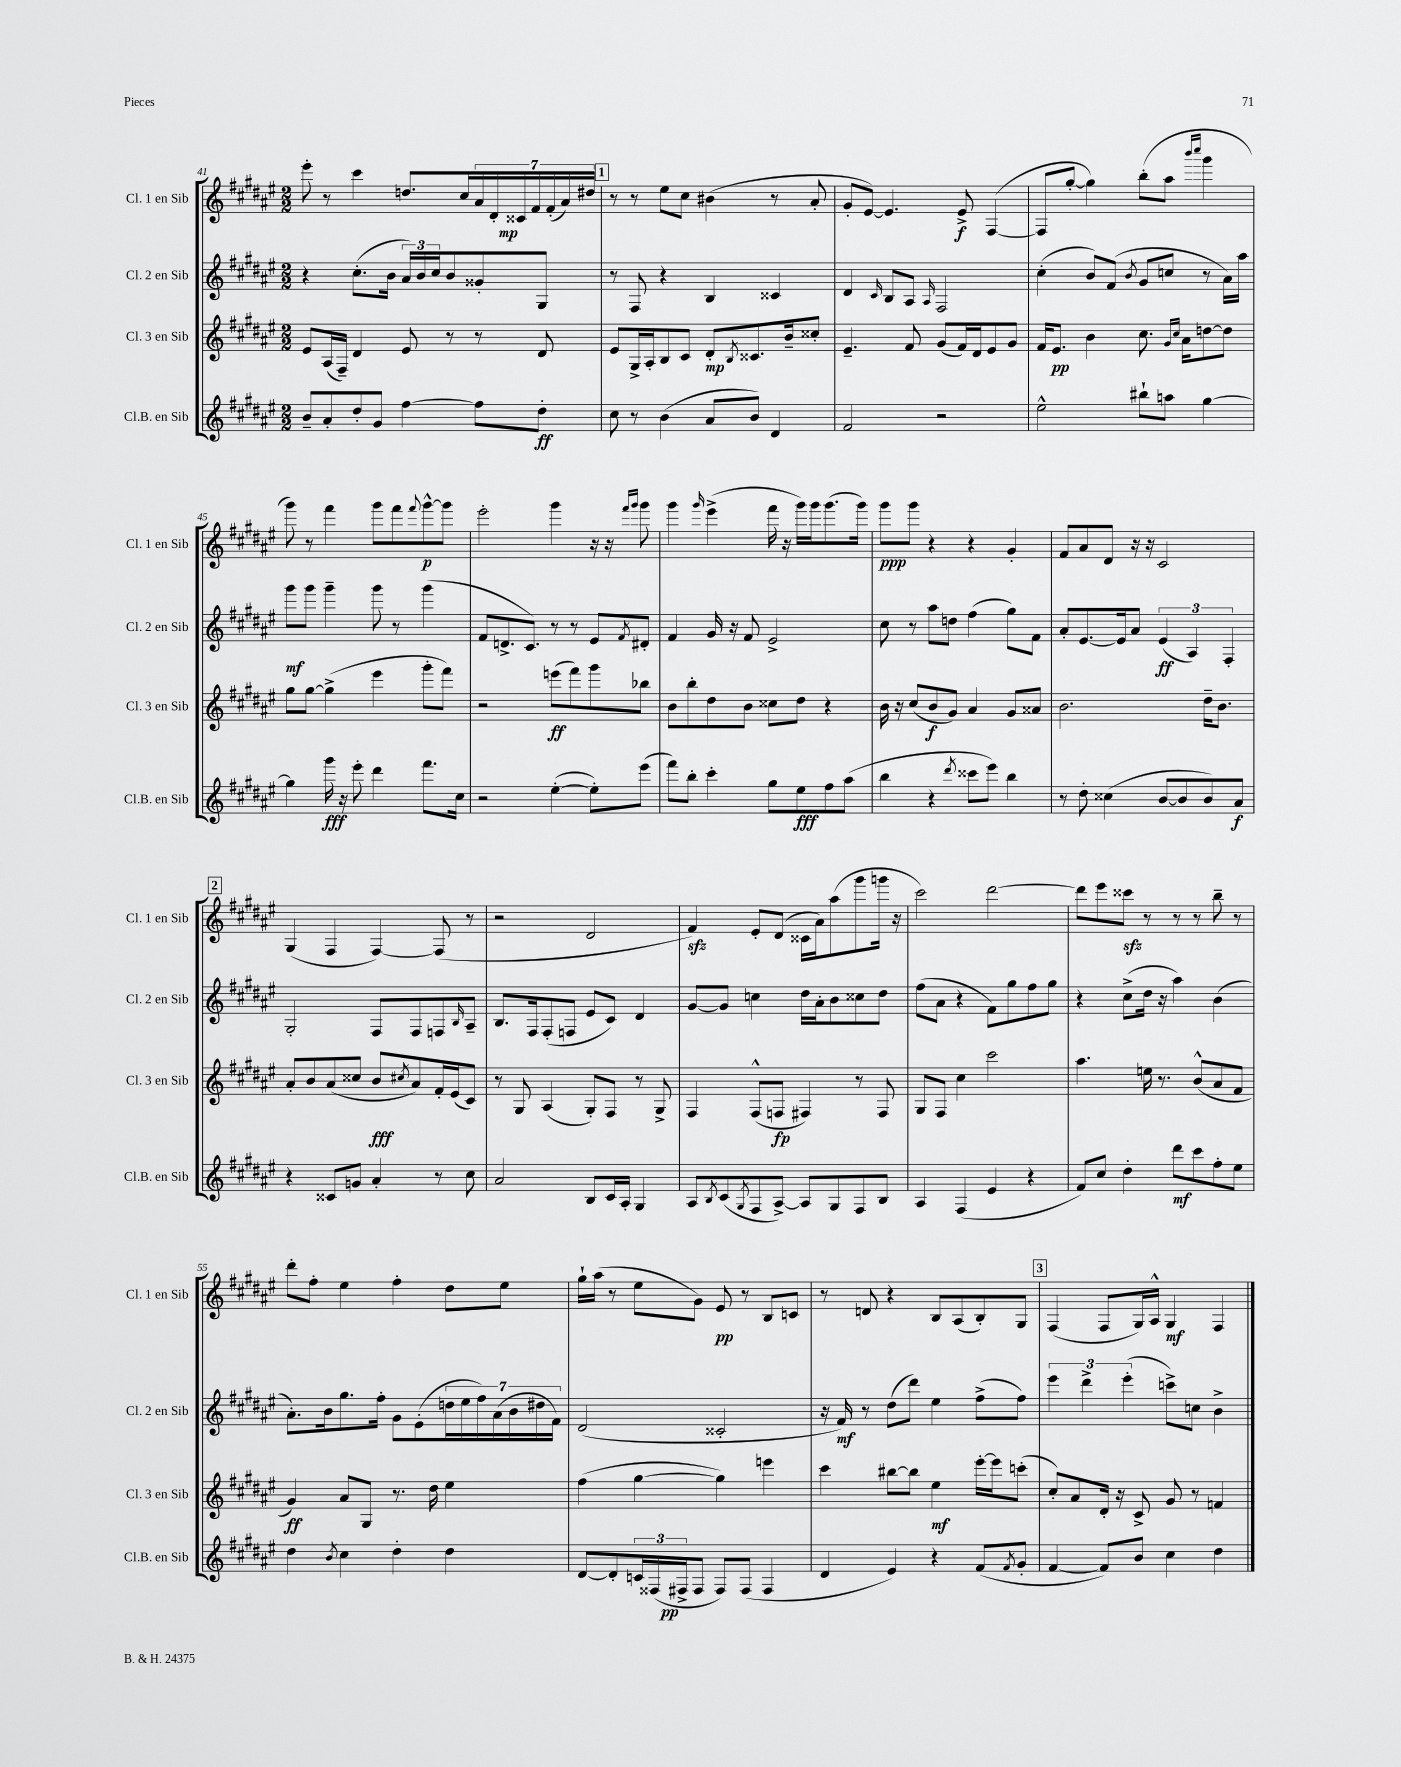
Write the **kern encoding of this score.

**kern	**kern	**kern	**kern
*staff4	*staff3	*staff2	*staff1
*clefG2	*clefG2	*clefG2	*clefG2
*k[f#c#g#d#a#e#]	*k[f#c#g#d#a#e#]	*k[f#c#g#d#a#e#]	*k[f#c#g#d#a#e#]
*M2/2	*M2/2	*M2/2	*M2/2
8b~/L	8e#/L	4r	8eee#'\
8a#'/	(16A#/L	.	8r
.	16F#~/JJ)	.	.
8dd#'/	4d#/	(8.cc#'\L	4ccc#\
8g#/J	.	.	.
.	.	16b\Jk	.
[4ff#\	8e#/	24a#/LL)	8.dd/L
.	.	24b/	.
.	.	24cc#/J	.
.	8r	8b/	.
.	.	.	16cc#/L
8ff#\]L	8r	8g##'/	28a#/
.	.	.	28d#'/
.	.	.	28c##/
.	.	.	28f#/
8dd#'\J	8d#/	8G#/J	.
.	.	.	(28f#'/
.	.	.	28a#/)
.	.	.	28dd#/JJ
=	=	=	=
8cc#\	8e#/L	8r	8r
8r	16G#^/L	8F#/	8r
.	16A#'/J	.	.
(4b\	8B/	4r	8ee#\L
.	8c#/J	.	8cc#\J
8a#/L	8d#'/L	4B/	(4b#\
.	8qB/	.	.
8b/J)	8.c##/	.	.
4d#/	.	4c##/	8r
.	16b~/k	.	.
.	8cc##'/J	.	8a#'/
=	=	=	=
2f#/	4.e#~/	4d#/	8g#'/L
.	.	.	[8e#/J)
.	.	16qqc#/	.
.	.	8B/L	4.e#/]
.	8f#/	8A#/J	.
.	.	16qqA#/	.
2r	(8g#/L	2F#/	.
.	16f#/L)	.	8e#^/
.	16d#/J	.	.
.	8e#/	.	([4F#/
.	8g#/J	.	.
=	=	=	=
2ee#^^\	16f#/LK	(4cc#'\	8F#/]L
.	8.e#/J	.	.
.	.	.	[8gg#'/J
.	4b\	8b/L)	4gg#\])
.	.	(8f#/J	.
.	.	8qb/	.
8bb#`\L	8.cc#\	8g#/L	(8bb'\L
8aa\J	.	8cc/J	8aa#\J
.	16qqg#/LL	.	.
.	16qqcc#/JJ	.	.
.	16a#\LK	.	.
.	.	.	16qqbbb/LL
.	.	.	16qqcccc#/JJ
[4gg#\	[8dd\	8r	4ggg#\
.	8dd\]J	16a#\LL)	.
.	.	16aa#\JJ	.
=	=	=	=
4gg#\]	8gg#\L	8ggg#\L	8ggg#\)
.	[8gg#\J	8ggg#\J	8r
16ggg#\	(4gg#^\]	4ggg#~\	4fff#\
16r	.	.	.
8eee#'\	.	.	.
4ddd#\	4eee#\	8ggg#\	8ggg#\L
.	.	8r	8fff#\
.	.	.	8qqfff#/
8.fff#\L	8ggg#'\L	(4ggg#\	[8ggg#^^\
.	8fff#\J)	.	8ggg#\]J
16cc#\Jk	.	.	.
=	=	=	=
2r	2r	8f#/L	2eee#'\
.	.	8.d^/	.
.	.	8.c#/J)	.
([4ee#'\	(8eee\L	8r	4ggg#\
.	8fff#\)	8r	.
8ee#'\]L)	8ggg#\	8e#/L	16r
.	.	.	16r
.	.	.	16qqfff#/LL
.	.	8qf#/	16qqggg#/JJ
(8eee#\J	8bb-\J	8d#'/J	8ggg#\
=	=	=	=
8fff#\L)	8b\L	4f#/	4ggg#\
8bb'\J	8bb'\	.	.
.	.	.	16qqggg#/
4ccc#'\	8dd#\	16g#/	(4eee#^\
.	.	16r	.
.	8b\J	8f#/	.
8gg#\L	8cc##\L	2e#^/	16fff#\
.	.	.	16r
8ee#\	8dd#\J	.	16ggg#\LL)
.	.	.	16ggg#\J
8ff#\	4r	.	(8.ggg#\
(8aa#\J	.	.	.
.	.	.	16ggg#\Jk)
=	=	=	=
4bb\	16b\	8cc#\	8ggg#\L
.	16r	.	.
.	(8cc#/L	8r	8ggg#\J
4r	8b/	8aa#\L	4r
.	8g#/J)	8dd\J	.
8qddd#/	.	.	.
8ccc##\L	4a#/	(4ff#\	4r
8eee#\J)	.	.	.
4bb\	8g#/L	8gg#\L)	4g#'/
.	8a##/J	8f#\J	.
=	=	=	=
8r	2.b\	8a#'/L	8f#/L
8dd#'\	.	[8.e#/	8a#/
(4cc##\	.	.	8d#/J
.	.	16e#/]k	.
.	.	8a#/J	16r
.	.	.	16r
[8b/L	.	(6e#/	2c#/
8b/]	.	.	.
.	.	6A#/)	.
8b/)	16dd#~\LK	.	.
.	8.b\J	.	.
.	.	6F#'/	.
8a#/J	.	.	.
=	=	=	=
4r	8a#'/L	2G#'/	(4G#/
.	8b/	.	.
8c##/L	(8a#/	.	4F#/
8g/J	8cc##/J	.	.
4a#'/	8b/L	8F#/L	[4F#/)
.	8qcc#/	.	.
.	8a#/)	8F#/	.
8r	16f#'/L	8F/	(8F#/]
.	(16e#/J	.	.
.	.	16qqB/	.
8cc#\	8c#/J)	8A#~/J	8r
=	=	=	=
2a#/	8r	8.B/L	2r
.	8G#/	.	.
.	.	16F#/k	.
.	(4A#/	(8F#'/	.
.	.	8F/J	.
8B/L	8G#'/L)	8e#/L	2d#/
16c#/L	8F#/J	8c#/J)	.
16A#'/JJ	.	.	.
4G#/	8r	4d#/	.
.	8G#^/	.	.
=	=	=	=
8A#/L	4F#/	[8g#/L	4f#/)
8qB/	.	.	.
(8c#/	.	8g#/]J	.
8qG#/	.	.	.
8F#/	(8F#^^/L	4cc\	8e#'/L
[8A#^/J)	8F/J	.	(8d#/J
8A#/]L	4F#/)	16dd#\LL	16c##\LL
.	.	16a#'\J	16a#\J)
8G#/	.	8b\	(8aa#\
8F#/	8r	8cc##\	8ggg#\
8B/J	8F#/	8dd#\J	16ggg\Jk
.	.	.	16r
=	=	=	=
4A#/	8G#/L	(8ff#\L	2ccc#\)
.	8F#/J	8a#\J	.
(4F#/	4cc#\	4r	.
4e#/	2ccc#\	8f#\L)	[2ddd#\
.	.	8gg#\	.
4r	.	8ff#\	.
.	.	8gg#\J	.
=	=	=	=
8f#/L)	4.aa#\	4r	8ddd#\]L
8cc#/J	.	.	8eee#\
4dd#'\	.	(8cc#^\L	8ccc##\J
.	16ee\	16dd#\Jk	8r
.	8.r	16r	.
8ddd#\L	.	4aa#\)	8r
8ccc#\	(8b^^/L	.	8r
8ff#'\	8a#/	(4b\	8bb~\
8ee#\J	8f#/J	.	8r
=	=	=	=
4dd#\	4g#/)	8.a#'\L)	8ddd#'\L
.	.	.	8ff#'\J
.	.	16b\k	.
8qb/	.	.	.
4cc#\	8a#/L	8.gg#\	4ee#\
.	8G#/J	.	.
.	.	16ff#'\Jk	.
4dd#'\	8.r	8g#\L	4ff#'\
.	.	(8e#'\	.
.	16dd#\	.	.
4dd#\	4ee#\	28dd\L	8dd#\L
.	.	28ee#\	.
.	.	28ff#\)	.
.	.	(28a#\	.
.	.	.	8ee#\J
.	.	28b\	.
.	.	28dd#\	.
.	.	28f#\JJ)	.
=	=	=	=
[8d#/L	(4ff#\	(2d#/	16gg#`\LL
.	.	.	(16aa#\JJ
8d#'/]	.	.	8r
24c/L	[4gg#\	.	8ee#\L
(24F##/	.	.	.
24F#^/J	.	.	.
8F#/J	.	.	8g#\J)
8F#/L)	4gg#\])	2c##'/	8e#/
(8F#/J	.	.	8r
4F#/	4eee\	.	8B/L
.	.	.	8c/J
=	=	=	=
4d#/	4ccc#\	16r	8r
.	.	16f#/)	.
.	.	8r	8d/
4e#/)	[8bb#\L	(8dd#\L	4r
.	8bb#\]J	8ddd#\J)	.
4r	4ee#\	4ee#\	8B/L
.	.	.	(8A#/
(8f#/L	[16eee#'\LL	(8ff#^\L	8B'/)
.	16eee#\]J	.	.
8qf#/	.	.	.
8g#'/J	(8ccc'\J	8ff#\J)	8G#/J
=	=	=	=
[4f#/	8cc#'/L)	6eee#\	(4F#/
.	8a#/	.	.
.	.	6ddd#^\	.
8f#/]L)	16d#'/Jk	.	8F#/L
.	16r	.	.
.	.	(6eee#'\	.
8b/J	8c#^/	.	16G#/L)
.	.	.	16A#^^/JJ
4cc#\	8g#/	8ccc^\L)	4G#/
.	8r	8cc\J	.
4dd#\	4f/	4b^\	4F#/
==	==	==	==
*-	*-	*-	*-
